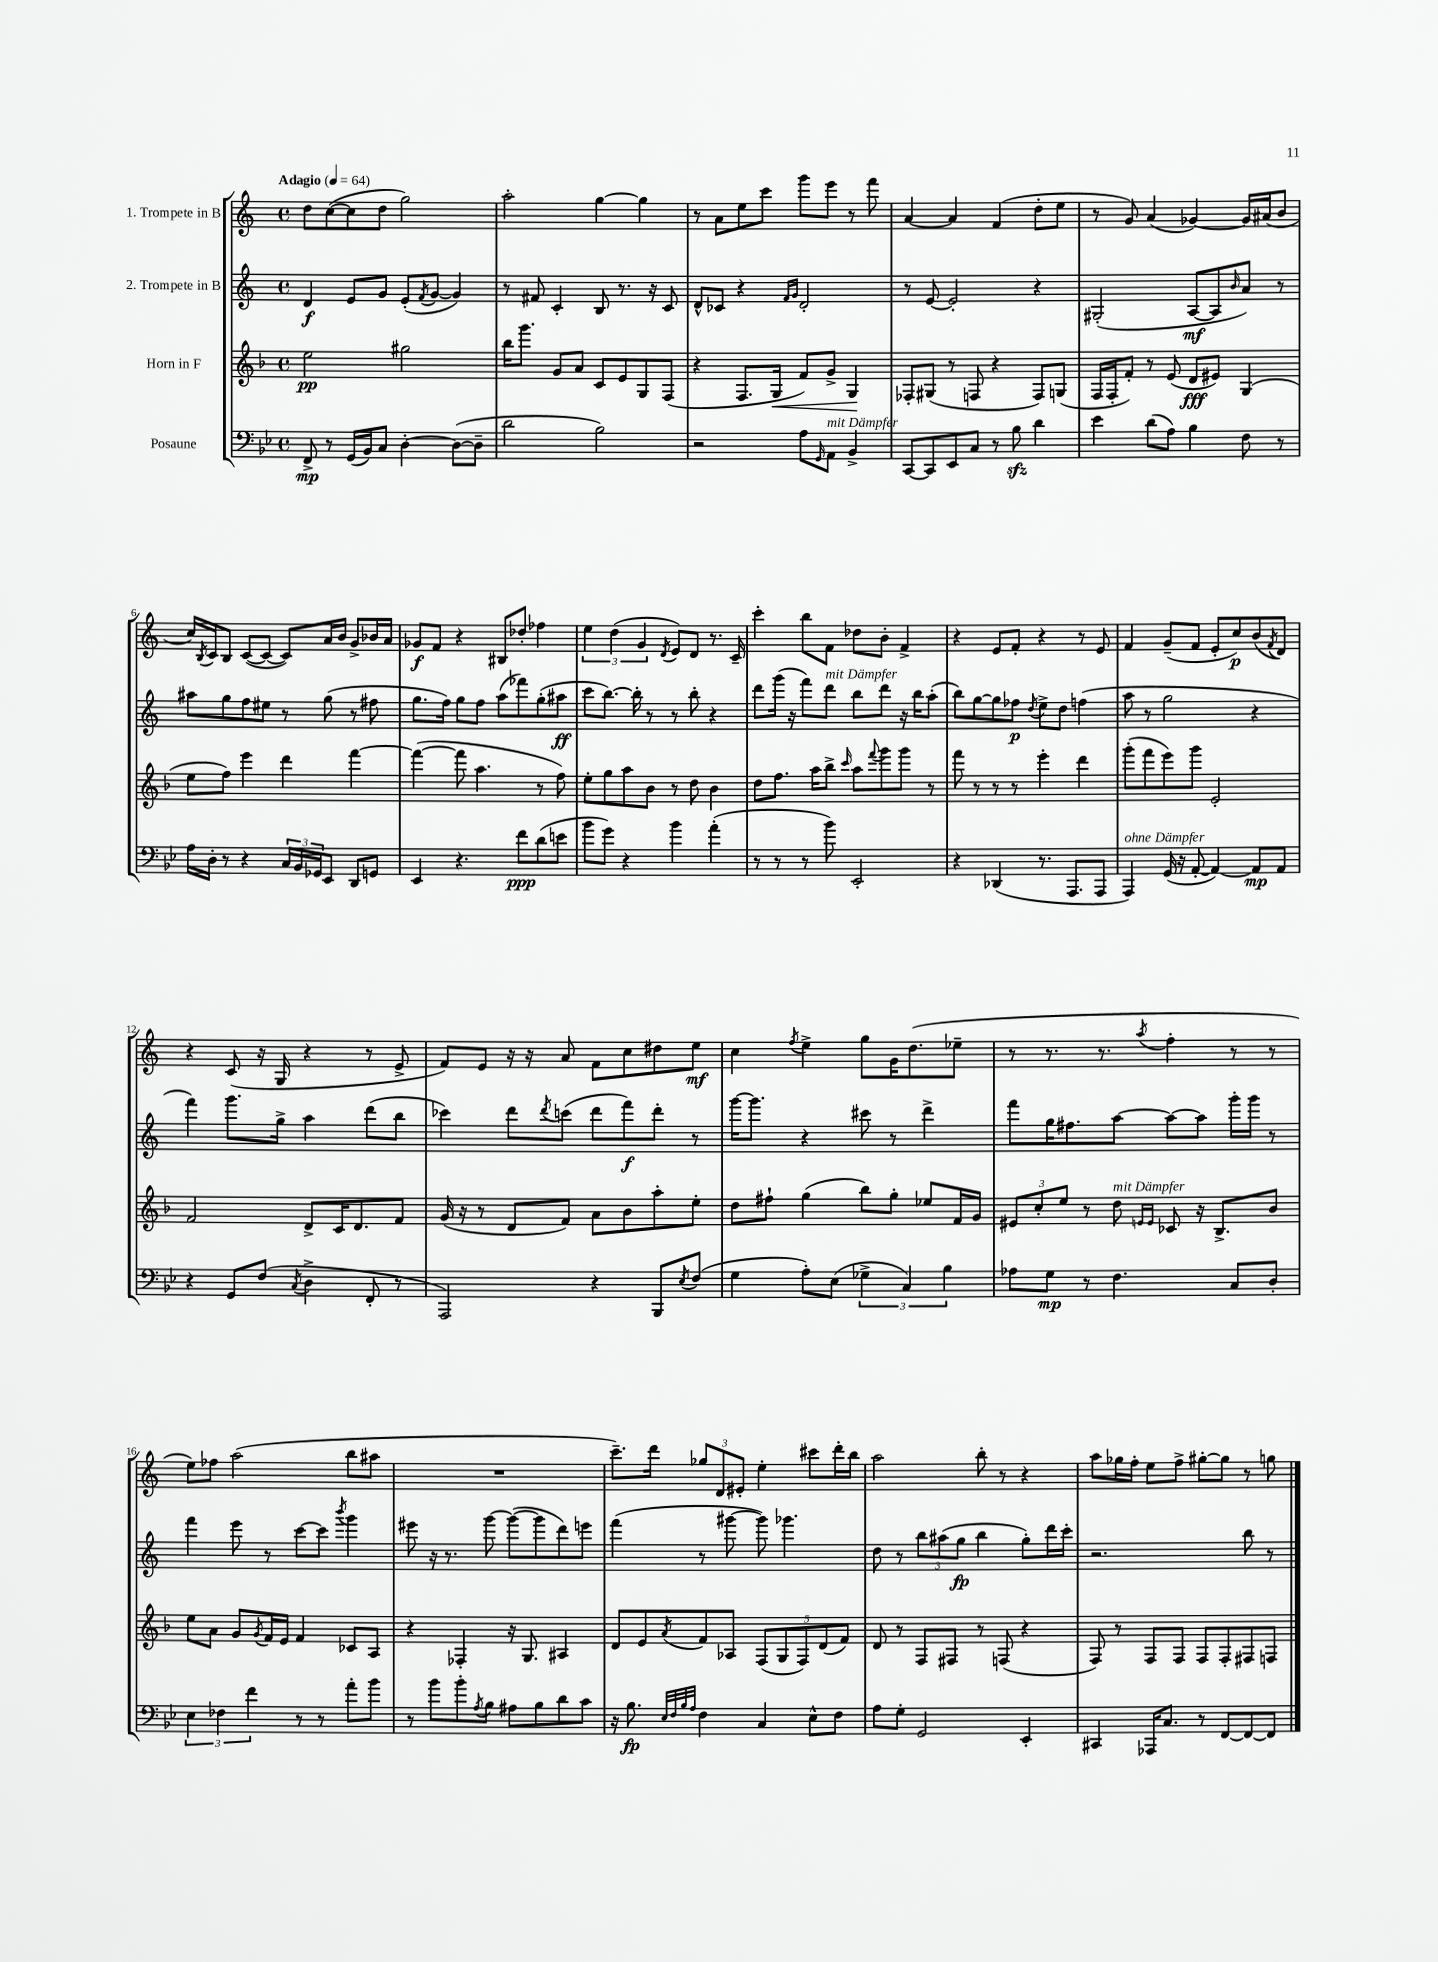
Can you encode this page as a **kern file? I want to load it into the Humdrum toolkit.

**kern	**kern	**kern	**kern
*staff4	*staff3	*staff2	*staff1
*clefF4	*clefG2	*clefG2	*clefG2
*k[b-e-]	*k[b-]	*k[]	*k[]
*M4/4	*M4/4	*M4/4	*M4/4
*met(c)	*met(c)	*met(c)	*met(c)
*MM64	*MM64	*MM64	*MM64
8FF^	2ee	4d	8dd
8r	.	.	([8cc
(16GG	.	8e	8cc]
16BB-)	.	.	.
8C	.	8g	8dd
[4D'	2gg#	(8e'	2gg)
.	.	8qf	.
.	.	[8g	.
(8D_	.	4g])	.
8D~]	.	.	.
=	=	=	=
2d	16bb-	8r	2aa'
.	8.ggg	.	.
.	.	8f#	.
.	8g	4c'	.
.	8a	.	.
2B-)	8c	8B	[4gg
.	8e	8.r	.
.	8G	.	4gg]
.	.	16r	.
.	(8F	8c	.
=	=	=	=
2r	4r	8d^^	8r
.	.	8c-	8a
.	8.F	4r	8ee
.	.	.	8ccc
.	16G	.	.
.	.	16qqf	.
.	.	16qqg	.
8A	8f)	2d'	8ggg
16qqGG	.	.	.
8AA	8g^	.	8eee
4BB-^	4G	.	8r
.	.	.	8fff
=	=	=	=
[8CC	8F-'	8r	[4a
8CC]	(8G#	[8e	.
8EE-	8r	2e']	4a]
8C	8F	.	.
8r	4r	.	(4f
8B-	.	.	.
4d	8F)	4r	8dd'
.	(8G	.	8ee
=	=	=	=
4e-	16F	(2G#'	8r
.	16F'	.	.
.	8f')	.	8g)
(8d	8r	.	(4a
8A)	(8e	.	.
4B-	8d	[8A	[4g-)
.	8e#)	8A]	.
.	.	16qqb	.
8F	(4G	8a)	16g-]
.	.	.	(16a#
8r	.	8r	8b
=	=	=	=
16A	8ee	8aa#	16cc)
.	.	.	8qB
16D'	.	.	16c
8r	8ff)	8gg	8B
4r	4eee	8ff	([8c
.	.	8ee#	8c_
24C	4ddd	8r	8c])
24BB-	.	.	.
24GG-	.	.	.
8EE-	.	(8gg	16a
.	.	.	16b
8DD	[4fff	8r	8g^
8GG	.	8ff#	16b-
.	.	.	16a
=	=	=	=
4EE-	(4fff_	8.gg	8g-
.	.	.	8f
.	.	16ff)	.
4.r	8fff]	8gg	4r
.	4.aa	8ff	.
.	.	(8aa	8B#
8f	.	8fff-)	8dd-'
(8d	8r	(8gg'	4ff-
8e	8ff)	8aa#	.
=	=	=	=
8b-	8ee'	8ccc	6ee
8g)	8gg	[8.bb)	.
.	.	.	(6dd
4r	8aa	.	.
.	.	16bb']	.
.	.	.	6g
.	8b-	8r	.
.	.	.	8qd
4b-	8r	8r	8e)
.	8dd	8bb'	8d
(4a'	4b-	4r	8.r
.	.	.	16c~
=	=	=	=
8r	8dd	8ddd	4ccc'
8r	8.ff	(16ggg	.
.	.	16r	.
8r	.	8fff)	8bb
.	16aa	.	.
8b-)	8bb-^	8ddd	8f
.	16qqccc	.	.
2EE-'	8aa	8bb	8dd-
.	8qqfff	.	.
.	8ggg	8ddd	8b'
.	8ggg	16r	4f^
.	.	16bb	.
.	8r	(8aa'	.
=	=	=	=
4r	8fff	8bb)	4r
.	8r	[8gg	.
(4DD-	8r	8gg]	8e
.	8r	8ff-	8f'
.	.	8qdd	.
8.r	4eee'	8ee^	4r
.	.	8dd	.
8.AAA	.	.	.
.	4ddd	(4ff	8r
8AAA	.	.	8e
=	=	=	=
4AAA)	(8ggg'	8aa	4f
.	8fff	8r	.
(16GG	8eee)	2gg	(8g~
16r	.	.	.
[8AA'	8ggg	.	8f
4AA_)	2e'	.	8e'
.	.	.	8cc)
8AA]	.	4r	(8b
.	.	.	8qf
8AA	.	.	8d)
=	=	=	=
4r	2f	4fff)	4r
8GG	.	8.ggg	(8c
(8F	.	.	16r
.	.	16gg^	16G
8qC	.	.	.
4D^	8d^	4aa	4r
.	16c	.	.
.	8.d	.	.
8FF'	.	(8ddd	8r
8r	8f	8bb	8e^
=	=	=	=
2AAA)	(16g	4ccc-)	8f)
.	16r	.	.
.	8r	.	8e
.	8d	8ddd	16r
.	.	.	16r
.	.	8qddd	.
.	8f)	(8ccc	8a
4r	8a	8ddd	8f
.	8b-	8fff)	8cc
8BBB-	8aa'	8ddd'	8dd#
8qE-	.	.	.
(8F	8ee'	8r	8ee
=	=	=	=
4G	8dd	[16ggg	4cc
.	.	8.ggg]	.
.	8ff#`	.	.
.	.	.	8qff
8A')	(4gg	4r	4ee^
(8E-	.	.	.
6G-^	8bb-)	8ccc#	8gg
.	8gg'	8r	16g
6C)	.	.	.
.	.	.	(8.dd
.	8ee-	4ddd^	.
6B-	.	.	.
.	16f	.	8ee-~
.	16g	.	.
=	=	=	=
8A-	12e#	8fff	8r
.	12cc'	.	.
8G	.	16gg	8.r
.	12ee	.	.
.	.	8.ff#	.
8r	8r	.	.
.	.	.	8.r
4.F	8dd	[8aa	.
.	16qqe	.	.
.	16qqe	.	8qaa
.	8c-	8aa_	4ff'
.	16r	8aa]	.
.	8.B-^	.	.
8C	.	16ggg'	8r
.	.	16ggg	.
8D'	8b-	8r	8r
=	=	=	=
6E-	8ee	4fff	8ee)
.	8a	.	8ff-
6F-	.	.	.
.	8g	8eee	(2aa
6f	.	.	.
.	8qg	.	.
.	16f	8r	.
.	16e	.	.
8r	4f	[8ccc	.
8r	.	8ccc]	.
.	.	8qbbb	.
8a'	8c-	4ggg	8bb
8b-	8A	.	8aa#
=	=	=	=
8r	4r	8eee#	1r
8b-	.	16r	.
.	.	8.r	.
8b-'	4F-'	.	.
8qA	.	.	.
8B-	.	[8ggg	.
8A#	16r	(8ggg_	.
.	8.G	.	.
8B-	.	8ggg]	.
8d	4A#	8ddd)	.
8c	.	8eee	.
=	=	=	=
16r	8d	(4fff	8.ccc~)
8.B-	.	.	.
.	8e	.	.
.	.	.	16ddd
32qqE-	.	.	.
32qqF	.	.	.
32qqB-	.	.	.
32qqA	8qa	.	.
4F	8f	8r	12gg-
.	.	.	12d
.	8A-	[8ggg#	.
.	.	.	12e#'
4C	(10F	8ggg#])	4ee'
.	10G	.	.
.	.	4.ggg-	.
.	10F)	.	.
8E-^^	.	.	8ccc#
.	(10d	.	.
8F	.	.	16ddd'
.	10f)	.	.
.	.	.	16bb
=	=	=	=
8A	8d	8dd	2aa
8G'	8r	8r	.
2GG	8F	12bb	.
.	.	(12aa#	.
.	8F#	.	.
.	.	12gg	.
.	8r	4bb	8bb'
.	(8F	.	8r
4EE-'	4r	8gg')	4r
.	.	16ddd	.
.	.	16ccc'	.
=	=	=	=
4CC#	8F)	2.r	8aa
.	8r	.	16gg-
.	.	.	16ff'
16AAA-	8F	.	8ee
8.C	.	.	.
.	8F	.	8ff^
8r	8F	.	[8gg#'
[8FF	8F'	.	8gg#]
8FF_	8F#	8bb	8r
8FF]	8F	8r	8gg
==	==	==	==
*-	*-	*-	*-
